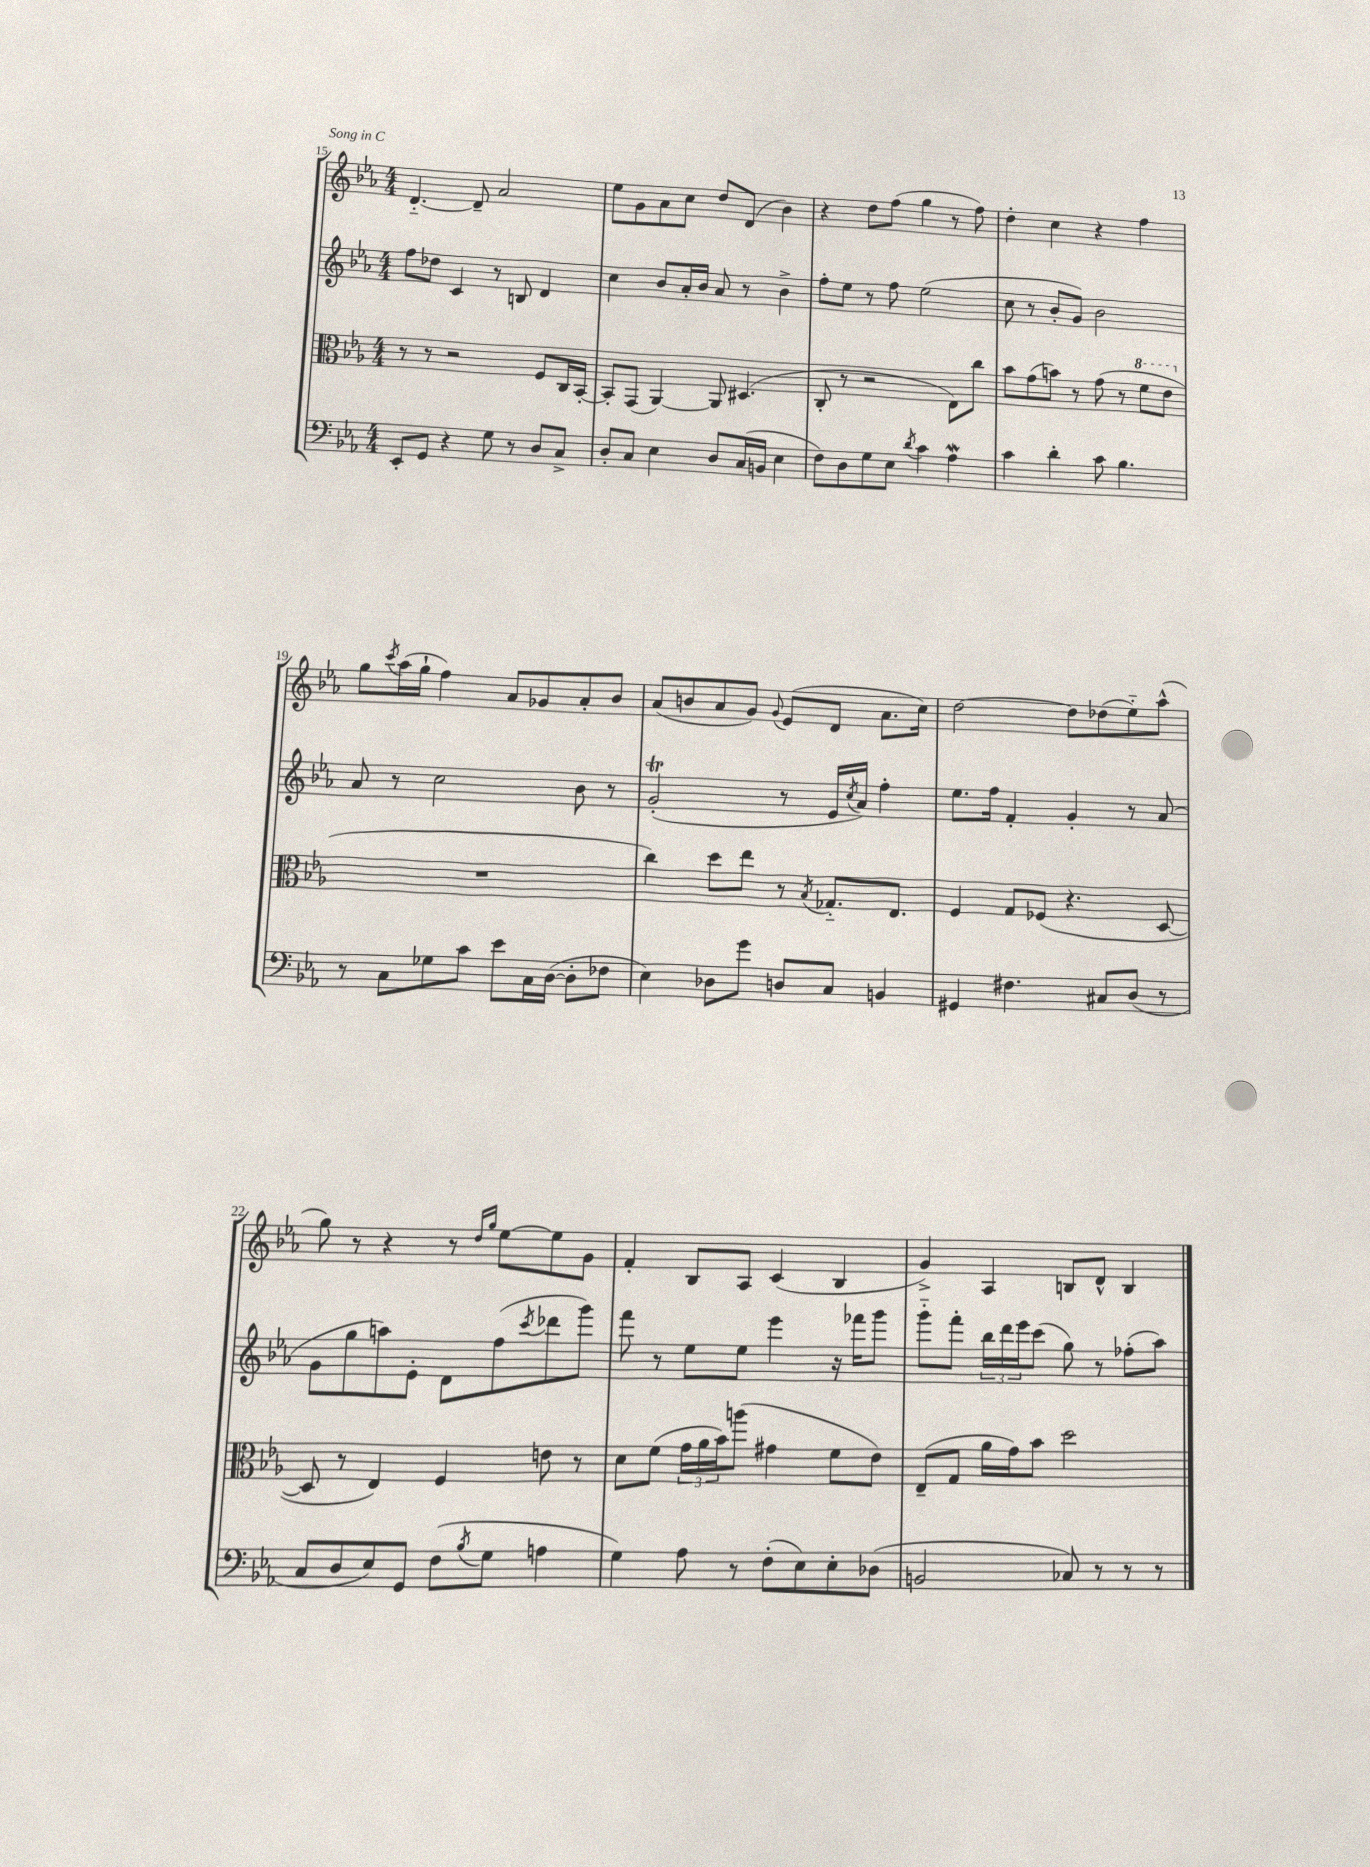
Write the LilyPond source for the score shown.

<<
\new StaffGroup <<
\new Staff = "s0" {
    \clef treble \key ees \major \numericTimeSignature \time 4/4
    d'4.~-_ d'8-- aes'2 |
    ees''8 g'8 aes'8 c''8 d''8 d'8( bes'4) |
    r4 d''8 f''8( g''4 r8 f''8) |
    d''4-. c''4 r4 f''4 |
    g''8 \acciaccatura { c'''8 } aes''16( g''16-! f''4) aes'8 ges'8 aes'8-. bes'8 |
    aes'8( b'8 aes'8 g'8) \appoggiatura { g'8 } ees'8( d'8 aes'8. c''16) |
    d''2~ d''8 des''8( ees''8-_) aes''8-^( |
    g''8) r8 r4 r8 \grace { d''16 g''16 } ees''8~ ees''8 g'8 |
    f'4-. bes8 aes8 c'4( bes4 |
    g'4->) aes4 b8 d'8-^ b4 \bar "|." |
}
\new Staff = "s1" {
    \clef treble \key ees \major \numericTimeSignature \time 4/4
    f''8 des''8 c'4 r8 b8 d'4 |
    c''4 bes'8 aes'16-. bes'16 aes'8 r8 bes'4-> |
    f''8-. ees''8 r8 f''8 ees''2( |
    c''8 r8 bes'8-. g'8) bes'2 |
    aes'8 r8 c''2 bes'8 r8 |
    g'2-.\trill( r8 ees'16 \acciaccatura { c''8 } aes'16) f''4-. |
    ees''8. f''16 f'4-. g'4-. r8 aes'8( |
    g'8 g''8 a''8) ees'8-. d'8 f''8( \acciaccatura { c'''8 } des'''8 g'''8) |
    f'''8 r8 ees''8 ees''8 ees'''4 r16 fes'''16 g'''8 |
    g'''8-_ f'''8-. \tuplet 3/2 { bes''16 d'''16 ees'''16 } c'''8( g''8) r8 fes''8-.( aes''8) \bar "|." |
}
\new Staff = "s2" {
    \clef alto \key ees \major \numericTimeSignature \time 4/4
    r8 r8 r2 f8 c16 bes,16~-. |
    bes,8-. g,8( aes,4~) aes,8 dis4.( |
    c8-. r8 r2 ees8) c''8 |
    bes'8 g'8( b'8) r8 g'8( r8 \ottava #1 f''8 ees''8 \ottava #0 |
    R1 |
    c''4) d''8 ees''8 r8 \acciaccatura { bes8 } ges8.-_ ees8. |
    f4 g8 fes8( r4. d8~ |
    d8 r8 ees4) f4 e'8 r8 |
    d'8 f'8( \tuplet 3/2 { g'16 aes'16 bes'16) } a''8( gis'4 f'8 ees'8) |
    ees8--( g8 aes'16 g'16) bes'8 d''2 \bar "|." |
}
\new Staff = "s3" {
    \clef bass \key ees \major \numericTimeSignature \time 4/4
    ees,8-. g,8 r4 g8 r8 d8 c8-> |
    d8-. c8 ees4 d8 c16( b,16 ees4 |
    f8) d8 g8 ees8 \acciaccatura { d'8 } c'4 aes4\mordent |
    c'4 d'4-. c'8 bes4. |
    r8 c8 ges8 c'8 ees'8 c16 d16~( d8-. fes8 |
    ees4) des8 g'8 d8 c8 b,4 |
    gis,4 fis4. cis8 d8( r8 |
    c8 d8 ees8) g,8 f8( \acciaccatura { bes8 } g8 a4 |
    g4) aes8 r8 f8-.( ees8) ees8-. des8( |
    b,2 ces8) r8 r8 r8 \bar "|." |
}
>>
>>
\layout { \context { \Score currentBarNumber = #15 } }
